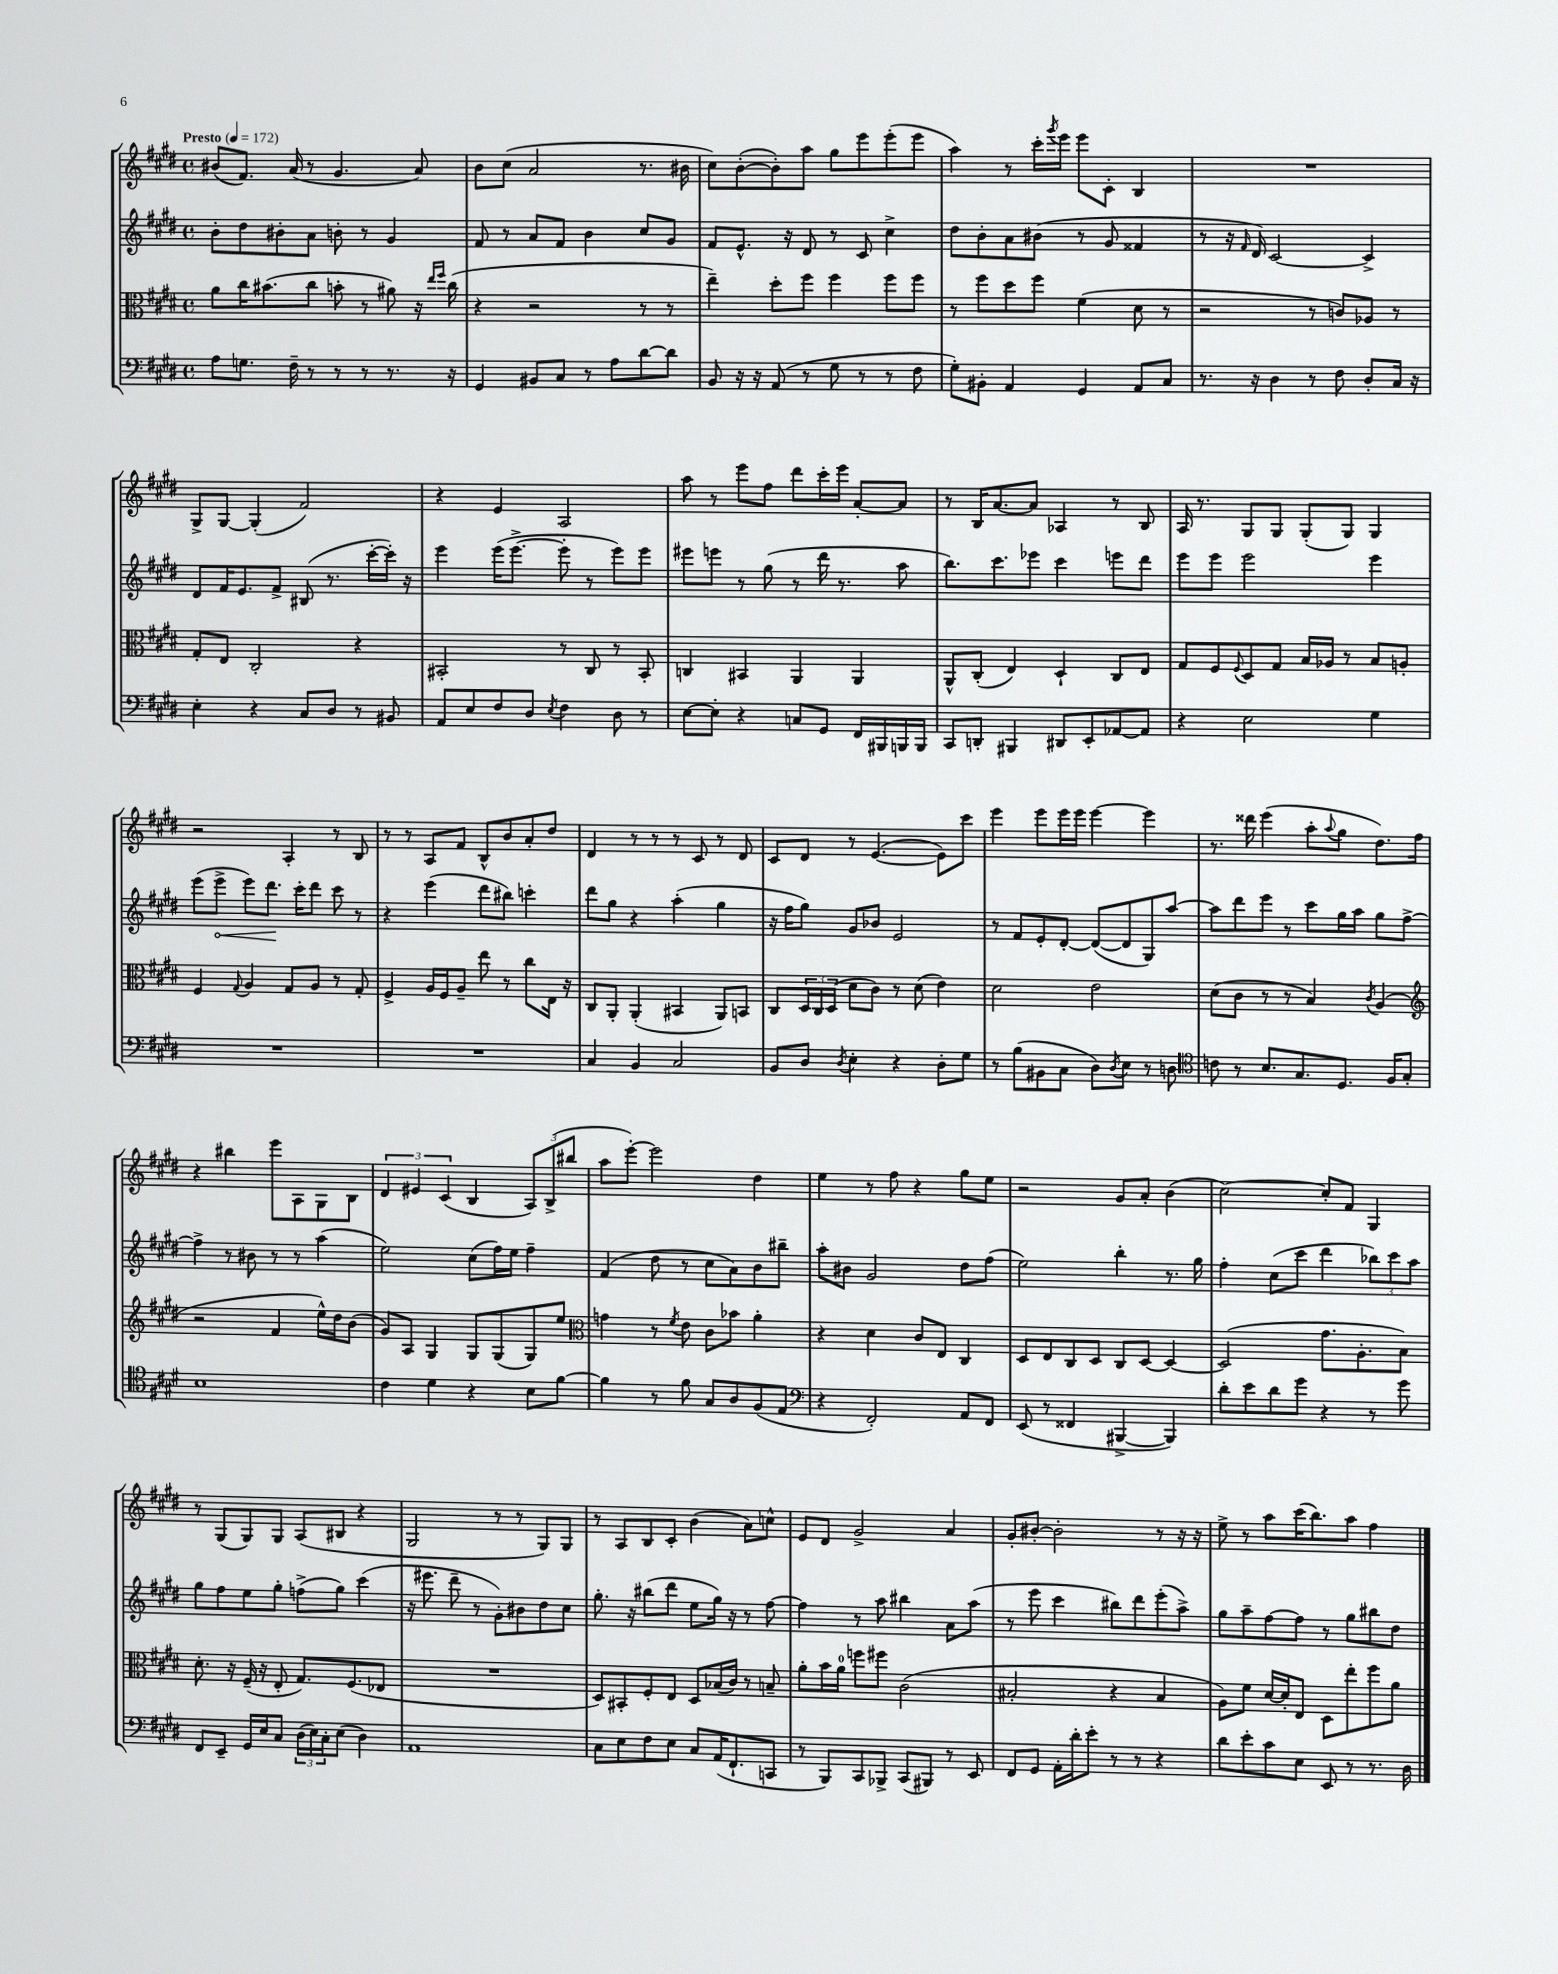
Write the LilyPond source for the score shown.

<<
\new StaffGroup <<
\new Staff = "s0" {
    \clef treble \key e \major \defaultTimeSignature \time 4/4 \tempo "Presto" 4 = 172
    bis'8( fis'8.) a'16( r8 gis'4. a'8) |
    b'8 cis''8( a'2 r8. bis'16 |
    cis''8) b'8~-.( b'8-.) a''8 gis''8 e'''8 e'''8-.( e'''8 |
    a''4) r8 cis'''16-. \acciaccatura { gis'''8 } e'''16 e'''8 cis'8-. b4 |
    R1 |
    gis8-> gis8~ gis4-.( fis'2) |
    r4 e'4 a2 |
    a''8 r8 e'''8 fis''8 dis'''8 cis'''16-. e'''16 a'8~-. a'8 |
    r8 b16 a'8.~ a'8 aes4 r8 b8 |
    a16 r8. gis8 gis8 gis8-.( gis8) gis4 |
    r2 a4-. r8 b8 |
    r8 r8 a8 fis'8 b8-^ b'8 a'8-. dis''8 |
    dis'4 r8 r8 r8 cis'8 r8 dis'8 |
    cis'8 dis'8 r8 e'4.~( e'8) cis'''8 |
    e'''4 e'''8 e'''16 e'''16 e'''4~ e'''4 |
    r8. disis'''16 e'''4( a''8-. \appoggiatura { a''8 } gis''8 dis''8.) fis''16 |
    r4 bis''4 e'''8 a8 gis8 b8 |
    \tuplet 3/2 { dis'4 eis'4 cis'4( } b4 \tuplet 3/2 { a8) b8->( bis''8 } |
    a''8 e'''8~-.) e'''2 dis''4 |
    e''4 r8 fis''8 r4 gis''8 e''8 |
    r2 gis'8 a'8-. b'4( |
    cis''2~) cis''8-. fis'8 gis4 |
    r8 gis8( gis8) gis8 a8( bis8 r4 |
    gis2 r8 r8 gis8) gis8 |
    r8 a8 b8 cis'8-. b'4( a'8) c''8-^ |
    e'8 dis'8 gis'2-> a'4 |
    gis'8-. bis'8~-. bis'2-. r8 r16 r16 |
    e''8-> r8 a''8 cis'''16( b''8.) a''8 fis''4 \bar "|." |
}
\new Staff = "s1" {
    \clef treble \key e \major \defaultTimeSignature \time 4/4
    b'8-. dis''8 bis'8-. a'8 b'8-. r8 gis'4 |
    fis'8 r8 a'8 fis'8 b'4 cis''8 gis'8 |
    fis'8 e'8.-^ r16 dis'8 r8 cis'8 cis''4-> |
    dis''8 b'8-. a'8 bis'8( r8 gis'8 fisis'4 |
    r8 r16 \grace { fis'16 } dis'16) cis'2~ cis'4-> |
    dis'8 fis'16 e'8. fis'8-> bis8( r8. cis'''16~-. cis'''16-.) r16 |
    e'''4 e'''16( e'''8.~-> e'''8-. r8 e'''8) e'''8 |
    eis'''8 e'''8 r8 gis''8( r8 dis'''16 r8. a''8 |
    b''8.) cis'''8. ees'''8 cis'''4 e'''8 dis'''8 |
    e'''8 e'''8 e'''2 e'''4 |
    e'''8( \once \override Hairpin.circled-tip = ##t e'''8->\< e'''8) dis'''8.\! cis'''16-. dis'''8 cis'''8 r8 |
    r4 e'''4( dis'''8 bis''8) c'''4-. |
    dis'''8 gis''8 r4 a''4-.( gis''4 |
    r16 fis''16 gis''8) gis'8 bes'8 e'2 |
    r8 fis'8 e'8-. dis'8~-. dis'8~( dis'8 gis8) a''8~ |
    a''8 dis'''8 e'''8 r8 cis'''8 gis''16 a''16 gis''8 fis''8~-> |
    fis''4-> r8 bis'8 r8 r8 a''4( |
    e''2) cis''8( fis''16) e''16 fis''4-- |
    fis'4( dis''8 r8 cis''8 a'8) b'8 bis''8-- |
    a''8-. bis'8 gis'2 dis''8 fis''8( |
    e''2) b''4-. r8. gis''16 |
    fis''4-. cis''8( cis'''8 dis'''4 \tuplet 3/2 { bes''8) cis'''8 a''8 } |
    gis''8 fis''8 e''8 gis''8-. f''8->( gis''8) cis'''4( |
    r16 eis'''8. dis'''8-- r8 gis'8-.) bis'8 dis''8 cis''8 |
    gis''8.-. r16 bis''8( dis'''8 e''8 gis''16) r16 r8 fis''8~ |
    fis''4 r8 a''8 bis''4 a'8 a''8( |
    r8 e'''8 cis'''4 bis''8) dis'''8 e'''8-.( a''8->) |
    gis''8 a''8-- fis''8~ fis''8 r8 gis''8 bis''8 dis''8 \bar "|." |
}
\new Staff = "s2" {
    \clef alto \key e \major \defaultTimeSignature \time 4/4
    a'8 cis''16 bis'8.( cis''8 b'8-. r8 ais'8) r16 \grace { e''16 fis''16 } cis''16( |
    r4 r2 r8 r8 |
    e''4--) dis''8-. fis''8 fis''4 fis''8 fis''8 |
    r8 fis''8 dis''8 fis''8 fis'4( dis'8 r8 |
    r2 r8 c'8) aes8 r8 |
    gis8-. e8 cis2-. r4 |
    bis,2-. r8 cis8 r8 bis,8-. |
    c4 bis,4 a,4 a,4 |
    a,8-^ cis8-.( e4) dis4-! cis8 e8 |
    gis8 fis8 \appoggiatura { fis8 } dis8 gis8 b16 aes16 r8 b8 a8-. |
    fis4 \appoggiatura { gis8 } a4 gis8 a8 r8 gis8-. |
    fis4-> a16 fis16 a8-- e''8 r8 cis''8 e16 r16 |
    cis8 a,8-. a,4-.( bis,4 a,8) b,8 |
    cis8 \tuplet 3/2 { dis16 cis16 dis16( } dis'8 cis'8) r8 dis'8( e'4) |
    dis'2 e'2 |
    dis'8( cis'8 r8 r8 b4) \acciaccatura { cis'8 } a4( |
    \clef treble r2 fis'4 e''16-^) dis''16 b'8( |
    gis'8) a8 gis4 gis8 gis8( gis8) e''8 |
    \clef alto g'4 r8 \acciaccatura { fis'8 } e'8 cis'8 bes'8 a'4-. |
    r4 dis'4 cis'8 e8 cis4 |
    dis8 e8 cis8 dis8 cis8 dis8~ dis4~ |
    dis2( gis'8. a8.-. b8) |
    dis'8.-. r16 fis16--( r16 e8-. gis8.) fis8.( ees8 |
    R1 |
    dis8) bis,8-. fis8-. e8 dis8 bes16( cis'16) r8 b8-- |
    a'8-. b'16 a'16-0 f''8 fis''8 cis'2( |
    bis2-. r4 bis4 |
    a8) fis'8 dis'16~ dis'16-. e8 dis8 e''8-. fis''8 a'8 \bar "|." |
}
\new Staff = "s3" {
    \clef bass \key e \major \defaultTimeSignature \time 4/4
    a8 g8. fis16-- r8 r8 r8 r8. r16 |
    gis,4 bis,8 cis8 r8 a8 dis'8~ dis'8 |
    b,8 r16 r16 a,8( r8 gis8 r8 r8 fis8 |
    gis8-.) bis,8-. a,4 gis,4 a,8 cis8 |
    r8. r16 dis4 r8 fis8 dis8-. cis16 r16 |
    e4-. r4 cis8 dis8 r8 bis,8 |
    a,8 e8 fis8 dis8 \acciaccatura { e8 } fis4 dis8 r8 |
    e8~ e8-. r4 c8 gis,8 fis,16 bis,,16 b,,16 b,,16 |
    cis,8 d,8-. bis,,4 dis,8 e,8-. aes,8~ aes,8 |
    r4 e2 gis4 |
    R1 |
    R1 |
    cis4 b,4 cis2 |
    b,8 dis8 \acciaccatura { dis8 } e4-. r4 dis8-. gis8 |
    r8 b8( bis,8 cis8 dis8) \acciaccatura { dis8 } e8 r8 d8 |
    \clef tenor c'8 r8 b8. gis8. dis8. fis16 gis8-. |
    b1 |
    cis'4 dis'4 r4 b8 fis'8~ |
    fis'4 r8 fis'8 gis8 a8 fis8( e8 |
    \clef bass r4 fis,2-.) a,8 fis,8 |
    e,8( r8 fisis,4 bis,,4~-> bis,,4) |
    dis'8-. e'8 dis'8 gis'8 r4 r8 gis'8 |
    fis,8 e,8-- gis,16 e16 cis8 \tuplet 3/2 { dis16( e16) cis16-. } e8( dis4) |
    a,1 |
    cis8 e8 fis8 e8 cis8 a,16( fis,8.-! c,8 |
    r8 b,,8) cis,8 bes,,8-> cis,8( bis,,8) r8 e,8 |
    fis,8 gis,8 a,16-. dis'16-. e'8-. r8 r8 r4 |
    dis'8 e'8-. cis'8 e8 e,8 r8 r8. dis16 \bar "|." |
}
>>
>>
\layout { \context { \Score \remove "Bar_number_engraver" } }
